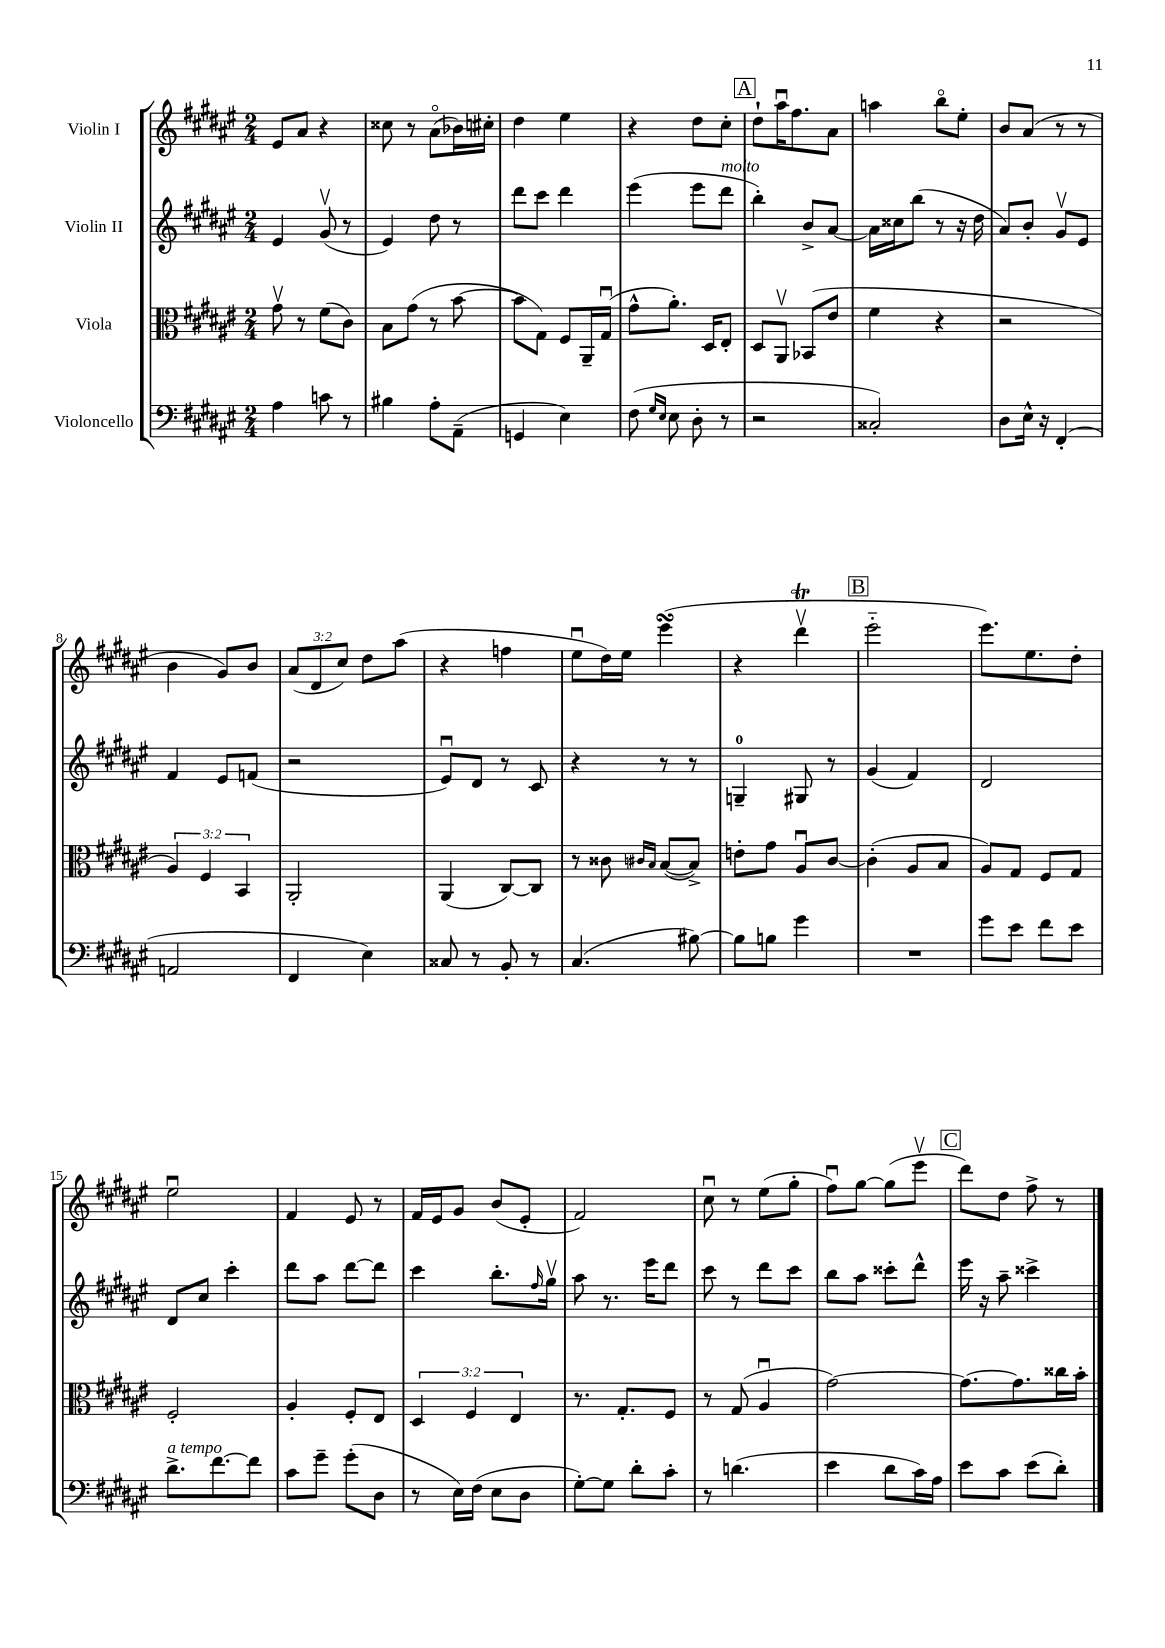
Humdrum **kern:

**kern	**kern	**kern	**kern
*staff4	*staff3	*staff2	*staff1
*clefF4	*clefC3	*clefG2	*clefG2
*k[f#c#g#d#a#e#]	*k[f#c#g#d#a#e#]	*k[f#c#g#d#a#e#]	*k[f#c#g#d#a#e#]
*M2/4	*M2/4	*M2/4	*M2/4
4A#	8g#v	4e#	8e#
.	8r	.	8a#
8c	(8f#	(8g#v	4r
8r	8c#)	8r	.
=	=	=	=
4B#	8B	4e#)	8cc##
.	(8g#	.	8r
8A#'	8r	8dd#	(8a#o
(8AA#~	[8b	8r	16b-)
.	.	.	16cc#'
=	=	=	=
4GG	8b]	8ddd#	4dd#
.	8G#)	8ccc#	.
4E#)	8F#	4ddd#	4ee#
.	16AA#~	.	.
.	(16G#u	.	.
=	=	=	=
(8F#	8g#^^	(4eee#	4r
16qqG#	.	.	.
16qqE#	.	.	.
8E#	8.a#')	.	.
8D#'	.	8eee#	8dd#
.	16D#	.	.
8r	8E#'	8ddd#	8cc#'
=	=	=	=
2r	8D#	4bb')	8dd#`
.	8AA#v	.	16aa#u
.	.	.	8.ff#
.	(8BB-	8b^	.
.	8e#	[8a#	8a#
=	=	=	=
2C##')	4f#	16a#]	4aa
.	.	16cc##	.
.	.	(8bb	.
.	4r	8r	8bbo
.	.	16r	8ee#'
.	.	16dd#	.
=	=	=	=
8D#	2r	8a#)	8b
16E#^^	.	8b'	(8a#
16r	.	.	.
(4FF#'	.	8g#v	8r
.	.	8e#	8r
=	=	=	=
2AA	6A#)	4f#	4b
.	6F#	.	.
.	.	8e#	8g#)
.	6BB	.	.
.	.	(8f	8b
=	=	=	=
4FF#	2AA#'	2r	(12a#
.	.	.	12d#
.	.	.	12cc#)
4E#)	.	.	8dd#
.	.	.	(8aa#
=	=	=	=
8C##	(4AA#	8e#u)	4r
8r	.	8d#	.
8BB'	[8C#)	8r	4ff
8r	8C#]	8c#	.
=	=	=	=
(4.C#	8r	4r	8ee#u
.	8c##	.	16dd#)
.	.	.	16ee#
.	16qqc#	.	.
.	16qqB	.	.
.	([8B	8r	(4eee#
[8B#)	8B^])	8r	.
=	=	=	=
8B#]	8e'	4G~	4r
8B	8g#	.	.
4g#	8A#u	8G#	4ddd#v
.	[8c#	8r	.
=	=	=	=
2r	(4c#']	(4g#	2eee#'~
.	8A#	4f#)	.
.	8B	.	.
=	=	=	=
8g#	8A#)	2d#	8.eee#)
8e#	8G#	.	.
.	.	.	8.ee#
8f#	8F#	.	.
8e#	8G#	.	8dd#'
=	=	=	=
8.d#^	2F#'	8d#	2ee#u
.	.	8cc#	.
[8.f#	.	.	.
.	.	4ccc#'	.
8f#]	.	.	.
=	=	=	=
8c#	4A#'	8ddd#	4f#
8g#~	.	8aa#	.
(8g#'	8F#'	[8ddd#	8e#
8D#	8E#	8ddd#]	8r
=	=	=	=
8r	6D#	4ccc#	16f#
.	.	.	16e#
16E#)	.	.	8g#
.	6F#	.	.
(16F#	.	.	.
8E#	.	8.bb'	(8b
.	6E#	.	.
8D#	.	.	8e#'
.	.	16qqff#	.
.	.	16gg#v	.
=	=	=	=
[8G#')	8.r	8aa#	2f#)
8G#]	.	8.r	.
.	8.G#'	.	.
8d#'	.	.	.
.	.	16eee#	.
8c#'	8F#	8ddd#	.
=	=	=	=
8r	8r	8ccc#	8cc#u
(4.d	(8G#	8r	8r
.	4A#u	8ddd#	(8ee#
.	.	8ccc#	8gg#'
=	=	=	=
4e#	[2g#)	8bb	8ff#u)
.	.	8aa#	[8gg#
8d#	.	8ccc##'	(8gg#]
16c#)	.	8ddd#^^	8eee#v
16A#	.	.	.
=	=	=	=
8e#	8.g#_	16eee#	8ddd#)
.	.	16r	.
8c#	.	8aa#~	8dd#
.	8.g#]	.	.
(8e#	.	4ccc##^	8ff#^
8d#')	16cc##	.	8r
.	16b'	.	.
==	==	==	==
*-	*-	*-	*-
